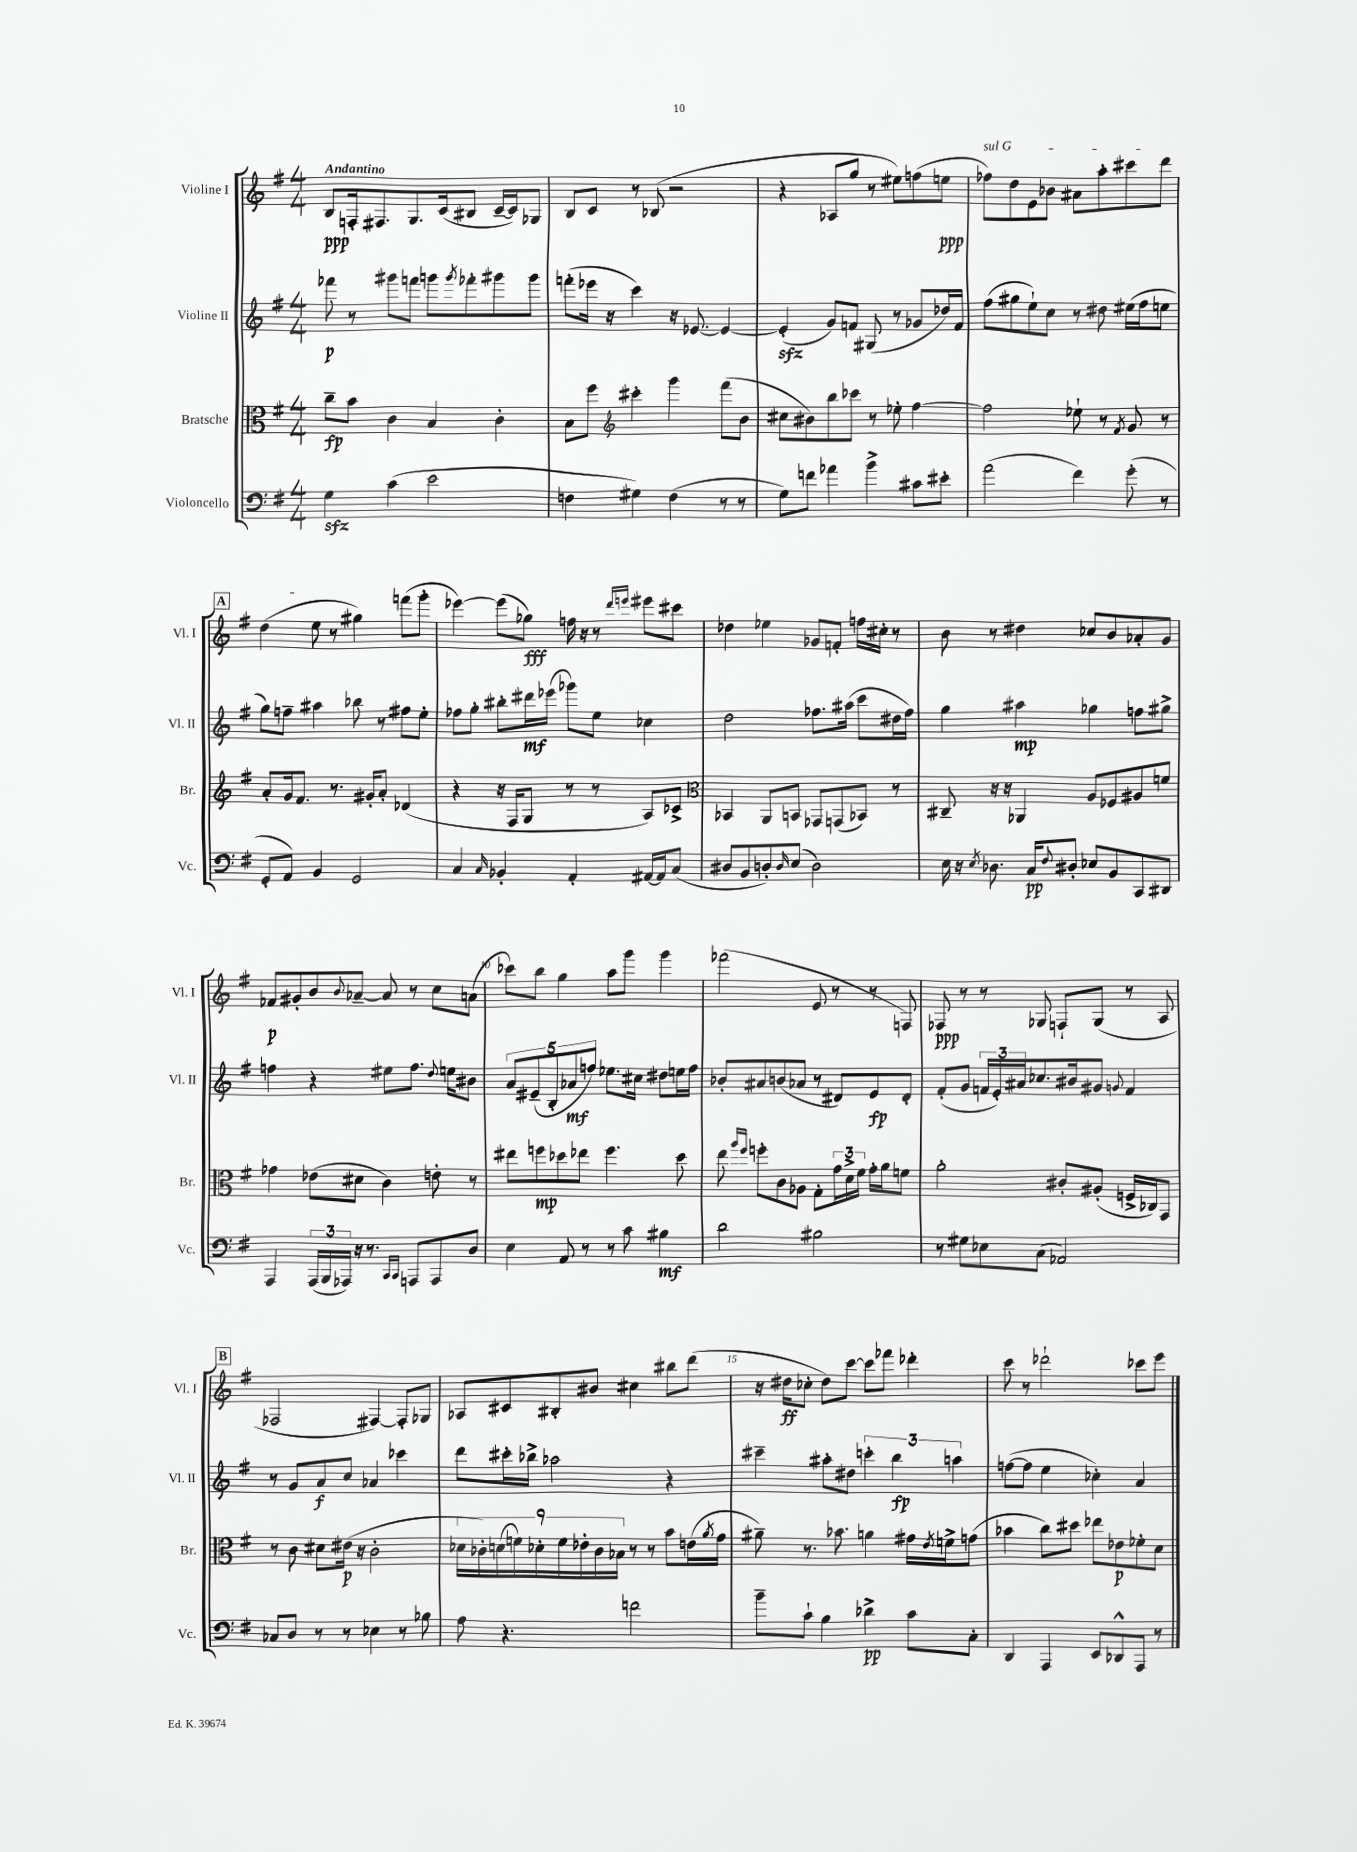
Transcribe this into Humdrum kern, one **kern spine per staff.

**kern	**dynam	**kern	**dynam	**kern	**dynam	**kern	**dynam
*part4	*part4	*part3	*part3	*part2	*part2	*part1	*part1
*staff4	*staff4	*staff3	*staff3	*staff2	*staff2	*staff1	*staff1
*I"Violoncello	*	*I"Bratsche	*	*I"Violine II	*	*I"Violine I	*
*I'Vc.	*	*I'Br.	*	*I'Vl. II	*	*I'Vl. I	*
*clefF4	*	*clefC3	*	*clefG2	*	*clefG2	*
*k[f#]	*	*k[f#]	*	*k[f#]	*	*k[f#]	*
*M4/4	*	*M4/4	*	*M4/4	*	*M4/4	*
=1	=1	=1	=1	=1	=1	=1	=1
!	!	!	!	!	!	!LO:TX:a:B:t=Andantino	!
4Gzz\	.	8cc~\L	fp	8fff-X\	p	8B/L	ppp
.	.	8b\J	.	8r	.	16Fn'/k	.
.	.	.	.	.	.	8.F#X/	.
(4c\	.	4c\	.	8ggg#X\L	.	.	.
.	.	.	.	8fffn\J	.	8.G/	.
2e\	.	4B/	.	8gggn\L	.	.	.
.	.	.	.	.	.	(16c/k	.
.	.	.	.	8qggg/	.	.	.
.	.	.	.	8fff-X'\	.	8B#X/J	.
.	.	4c'\	.	8ggg#X\	.	[16c~/LL	.
.	.	.	.	.	.	16c/J])	.
.	.	.	.	8ggg#\J	.	8G-X/J	.
=2	=2	=2	=2	=2	=2	=2	=2
4Fn\	.	8B\L	.	(8fffn'\L	.	8B/L	.
.	.	8ff#\J	.	16eee-X\Jk	.	8c/J	.
.	.	.	.	16r	.	.	.
*	*	*clefG2	*	*	*	*	*
4G#X\)	.	4ccc#X'\	.	4ccc\)	.	8r	.
.	.	.	.	.	.	(8B-X/	.
(4F\	.	4ggg\	.	16r	.	2r	.
.	.	.	.	[8.e-X/	.	.	.
8r	.	(8fff#\L	.	4e-/_	.	.	.
8r	.	8b\J	.	.	.	.	.
=3	=3	=3	=3	=3	=3	=3	=3
8G\L)	.	8cc#X\L	.	(4e-zz'/]	.	4r	.
8fn\J	.	8b#X\)	.	.	.	.	.
4a-X\	.	8bb\	.	8g/L)	.	8A-X/L	.
.	.	8ccc-X\J	.	8fn/J	.	8gg/J	.
4b^\	.	8r	.	(8G#X/	.	8r	.
.	.	8ee-X'\	.	8r	.	8ee#X\L)	.
8c#X\L	.	[4ff#\	.	8g-X/L	.	(8ffn\	.
8e#X'\J	.	.	.	16dd-X/L)	.	8een\J	ppp
.	.	.	.	16f/JJ	.	.	.
=4	=4	=4	=4	=4	=4	=4	=4
!	!	!	!	!	!	!LO:TX:a:i:t=sul G	!
(2a\	.	2ff#\]	.	(8ff#\L	.	8ff-X\L)	.
.	.	.	.	8gg#X\	.	8dd\	.
.	.	.	.	8ee`\)	.	8e\	.
.	.	.	.	8cc\J	.	8b-X\J	.
4f#\)	.	8ee-X`\	.	8r	.	8a#X\L	.
.	.	8r	.	8dd#X\	.	8aa'\	.
.	.	8qf#/	.	.	.	.	.
(8g'\	.	8g/	.	(16ee#X\LL	.	8ccc#X\	.
.	.	.	.	16ff#\J	.	.	.
8r	.	8r	.	8een\J	.	8ddd\J	.
!!LO:LB:g=z
!!LO:REH:place=s1:t=A
=5	=5	=5	=5	=5	=5	=5	=5
8GG'/L	.	8a'/L	.	8gg\L)	.	(4dd\	.
8AA/J)	.	16g/k	.	8ffn~\J	.	.	.
.	.	8.f#/J	.	.	.	.	.
4BB/	.	.	.	4aa#X\	.	8ee\	.
.	.	8.r	.	.	.	8r	.
2GG/	.	.	.	8bb-X\	.	4gg#X\)	.
.	.	16g#X'/KL	.	.	.	.	.
.	.	8a'/J	.	8r	.	.	.
.	.	(4d-X/	.	8ff#X\L	.	(8fffn\L	.
.	.	.	.	8ee'\J	.	8ggg'\J	.
=6	=6	=6	=6	=6	=6	=6	=6
4C/	.	4r	.	8ff-X\L	.	[4eee-X\)	.
.	.	.	.	8gg'\J	.	.	.
16qqC/	.	.	.	.	.	.	.
4BB-X'/	.	16r	.	8bb#X'\L	.	(8eee-\L]	.
.	.	16F#/KL	.	.	.	.	.
.	.	8G/J	.	16ddd#X\L	mf	8gg-X\J)	fff
.	.	.	.	(16eee-X\JJ	.	.	.
4AA'/	.	8r	.	8ggg-X\L)	.	16ffn\	.
.	.	.	.	.	.	16r	.
.	.	8r	.	8ee\J	.	8r	.
.	.	.	.	.	.	16qqddd/LL	.
.	.	.	.	.	.	16qqeeen/JJ	.
[16AA#X/LL	.	8A/L)	.	4cc-X\	.	8eee#X\L	.
16AA#/J]	.	.	.	.	.	.	.
(8C/J	.	8c-X^/J	.	.	.	8ccc#X\J	.
=7	=7	=7	=7	=7	=7	=7	=7
*	*	*clefC3	*	*	*	*	*
8D#X/L	.	4BB-X/	.	2dd\	.	4dd-X\	.
8BB/	.	.	.	.	.	.	.
8Dn'/)	.	8AA/L	.	.	.	4ee-X\	.
16qqD/	.	.	.	.	.	.	.
(8E/J	.	8BBn/J	.	.	.	.	.
2D\)	.	8GG-X/L	.	8.ff-X\L	.	8g-X/L	.
.	.	(8GGn/	.	.	.	8fn'/J	.
.	.	.	.	(16aa#X\Jk	.	.	.
.	.	8BB-X/J)	.	8ccc\L	.	16ffn\LL	.
.	.	.	.	.	.	16cc#X'\JJ	.
.	.	8r	.	16dd#X\L	.	8r	.
.	.	.	.	16ff-\JJ)	.	.	.
=8	=8	=8	=8	=8	=8	=8	=8
16E\	.	8C#X~/	.	4gg\	.	8b\	.
16r	.	.	.	.	.	.	.
8qE/	.	.	.	.	.	.	.
8.D-X\	.	16r	.	.	.	8r	.
.	.	16r	.	.	.	.	.
.	.	4AA-X/	.	4aa#X\	mp	4dd#X\	.
16C/KL	pp	.	.	.	.	.	.
8qqF#/	.	.	.	.	.	.	.
8D#X'/J	.	.	.	.	.	.	.
8E-X/L	.	8A/L	.	4gg-X\	.	8cc-X/L	.
8BB/	.	8F-X/	.	.	.	8b/	.
8CC/	.	8A#X/	.	8ffn\L	.	8a-X'/	.
8DD#X/J	.	8fn/J	.	8gg#X^\J	.	8g/J	.
!!LO:LB:g=z
=9	=9	=9	=9	=9	=9	=9	=9
4AAA/	.	4g-X\	.	4ffn\	.	8f-X/L	p
.	.	.	.	.	.	8g#X'/	.
(24AAA/LL	.	(8e-X\L	.	4r	.	8b/	.
24BBB/	.	.	.	.	.	.	.
24AAA-X/JJ)	.	.	.	.	.	.	.
.	.	.	.	.	.	8qqb/	.
16r	.	8d#X\J	.	.	.	[8a-X~/J	.
8.r	.	.	.	.	.	.	.
.	.	4c\)	.	8ee#X\L	.	8a-/]	.
16qqCC/LL	.	.	.	.	.	.	.
16qqCC/JJ	.	.	.	.	.	.	.
8AAAn/L	.	.	.	8.ff\J	.	8r	.
8AAA/	.	8en'\	.	.	.	8cc\L	.
.	.	.	.	8qqdd/	.	.	.
.	.	.	.	16een\KL	.	.	.
8D/J	.	8r	.	8b#X\J	.	(8an\J	.
=10	=10	=10	=10	=10	=10	=10	=10
4E\	.	8ee#X\L	.	10a/L	.	8ccc-X\L)	.
.	.	.	.	(10e#X~/	.	.	.
.	.	8ffn\	mp	.	.	8bb\J	.
.	.	.	.	10B'/	.	.	.
8AA/	.	8dd-X\	.	.	.	4gg\	.
.	.	.	.	10a-X/	mf	.	.
8r	.	8ee-X\J	.	.	.	.	.
.	.	.	.	10ffn/J)	.	.	.
8r	.	4.ff\	.	8.ee-X\L	.	8aa\L	.
8c\	.	.	.	.	.	8ggg\J	.
.	.	.	.	16cc#X\Jk	.	.	.
4B#X\	mf	.	.	8dd#X\L	.	4ggg\	.
.	.	8dd-\	.	16een\L	.	.	.
.	.	.	.	16ff\JJ	.	.	.
=11	=11	=11	=11	=11	=11	=11	=11
2d\	.	8ee\	.	8b-X'/L	.	(2fff-X\	.
.	.	16qqaa/LL	.	.	.	.	.
.	.	16qqff#/JJ	.	.	.	.	.
.	.	8ffn'\L	.	8a#X/	.	.	.
.	.	8c\	.	(8bn/	.	.	.
.	.	8A-X\J	.	8a-X/J	.	.	.
2B#X\	.	8G'\L	.	8r	.	8e/	.
.	.	24g\L	.	8d#X/L)	.	8r	.
.	.	24d^\	.	.	.	.	.
.	.	24f#\JJ	.	.	.	.	.
.	.	16g'\LL	.	8e/	fp	8r	.
.	.	16a\J	.	.	.	.	.
.	.	8fn\J	.	8d#'/J	.	8Fn/)	.
=12	=12	=12	=12	=12	=12	=12	=12
8r	.	2a'\	.	(8f#'/L	.	8F-X/	ppp
8G#X\L	.	.	.	8g/J	.	8r	.
8E-X\	.	.	.	24fn/LL	.	8r	.
.	.	.	.	24e'/)	.	.	.
.	.	.	.	24a#X/J	.	.	.
(8C\J	.	.	.	8.cc-X/	.	8G-X/	.
2AA-X/)	.	8c#X'/L	.	.	.	8Fn`/L	.
.	.	.	.	16b#X/k	.	.	.
.	.	(8A#X'/J	.	8g#X/J	.	(8G-/J	.
.	.	.	.	8qqgn/	.	.	.
.	.	16Fn^/LL	.	4f/	.	8r	.
.	.	16C-X/J)	.	.	.	.	.
.	.	8GG/J	.	.	.	8A/	.
!!LO:LB:g=z
!!LO:REH:place=s1:t=B
=13	=13	=13	=13	=13	=13	=13	=13
8C-X/L	.	8r	.	8r	.	2F-X/	.
8D/J	.	8c\	.	8g/L	.	.	.
8r	.	8d#X\L	.	8a/	f	.	.
8r	.	(16e#X\Jk	p	8cc/J	.	.	.
.	.	16r	.	.	.	.	.
4E-X\	.	2c'\	.	4a-X/	.	[4F#X/)	.
8r	.	.	.	4ccc-X\	.	8F#'/L]	.
8B-X\	.	.	.	.	.	8G-X/J	.
=14	=14	=14	=14	=14	=14	=14	=14
8A\	.	18d-X\LL	.	8ddd\L	.	8A-X/L	.
.	.	18c-X'\)	.	.	.	.	.
.	.	(18dn\	.	.	.	.	.
4.r	.	.	.	16ccc#X'\L	.	8c#X/	.
.	.	18fn\)	.	.	.	.	.
.	.	.	.	16bb-X^\JJ	.	.	.
.	.	18d-X'\	.	.	.	.	.
.	.	.	.	2aa-X\	.	8B#X'/	.
.	.	18f\	.	.	.	.	.
.	.	18e-X'\	.	.	.	.	.
.	.	.	.	.	.	8b#X/J	.
.	.	18c-\	.	.	.	.	.
.	.	18B-X\JJ	.	.	.	.	.
2fn\	.	8r	.	.	.	4cc#X\	.
.	.	8r	.	.	.	.	.
.	.	8b\L	.	4r	.	8bb#X\L	.
.	.	(16en\L	.	.	.	(8ddd\J	.
.	.	8qa/	.	.	.	.	.
.	.	16g\JJ	.	.	.	.	.
=15	=15	=15	=15	=15	=15	=15	=15
8b~\L	.	8a#X~\)	.	4ccc#X~\	.	16r	.
.	.	.	.	.	.	16dd#X\KL	ff
8c`\J	.	8.r	.	.	.	8cc-X'\J	.
4B\	.	.	.	8aa#X'\L	.	8dd#\L)	.
.	.	8.b-X\	.	.	.	.	.
.	.	.	.	8dd#X\J	.	[8ccc\J	.
4d-X^\	pp	4an\	.	6cccn'\	.	8ccc\L]	.
.	.	.	.	.	.	8fff-X\J	.
.	.	.	.	6bb\	fp	.	.
8c\L	.	16g#X\LL	.	.	.	4ddd-X'\	.
.	.	8qe/	.	.	.	.	.
.	.	16fn^\J	.	.	.	.	.
.	.	.	.	6aan\	.	.	.
8C'\J	.	(8gn\J	.	.	.	.	.
=16	=16	=16	=16	=16	=16	=16	=16
4DD/	.	4b-X\	.	([8ffn\L	.	8ccc\	.
.	.	.	.	8ff\J]	.	8r	.
4AAA/	.	8cc\L)	.	4ee\	.	2ddd-X`\	.
.	.	8dd#X\J	.	.	.	.	.
8EE/L	.	8ee-X\L	.	4cc-X'\)	.	.	.
8DD-X^^/	.	8e-X\	p	.	.	.	.
8AAA/J	.	8f-X'\	.	4a/	.	8ccc-X\L	.
8r	.	8d\J	.	.	.	8eee\J	.
==	==	==	==	==	==	==	==
*-	*-	*-	*-	*-	*-	*-	*-
